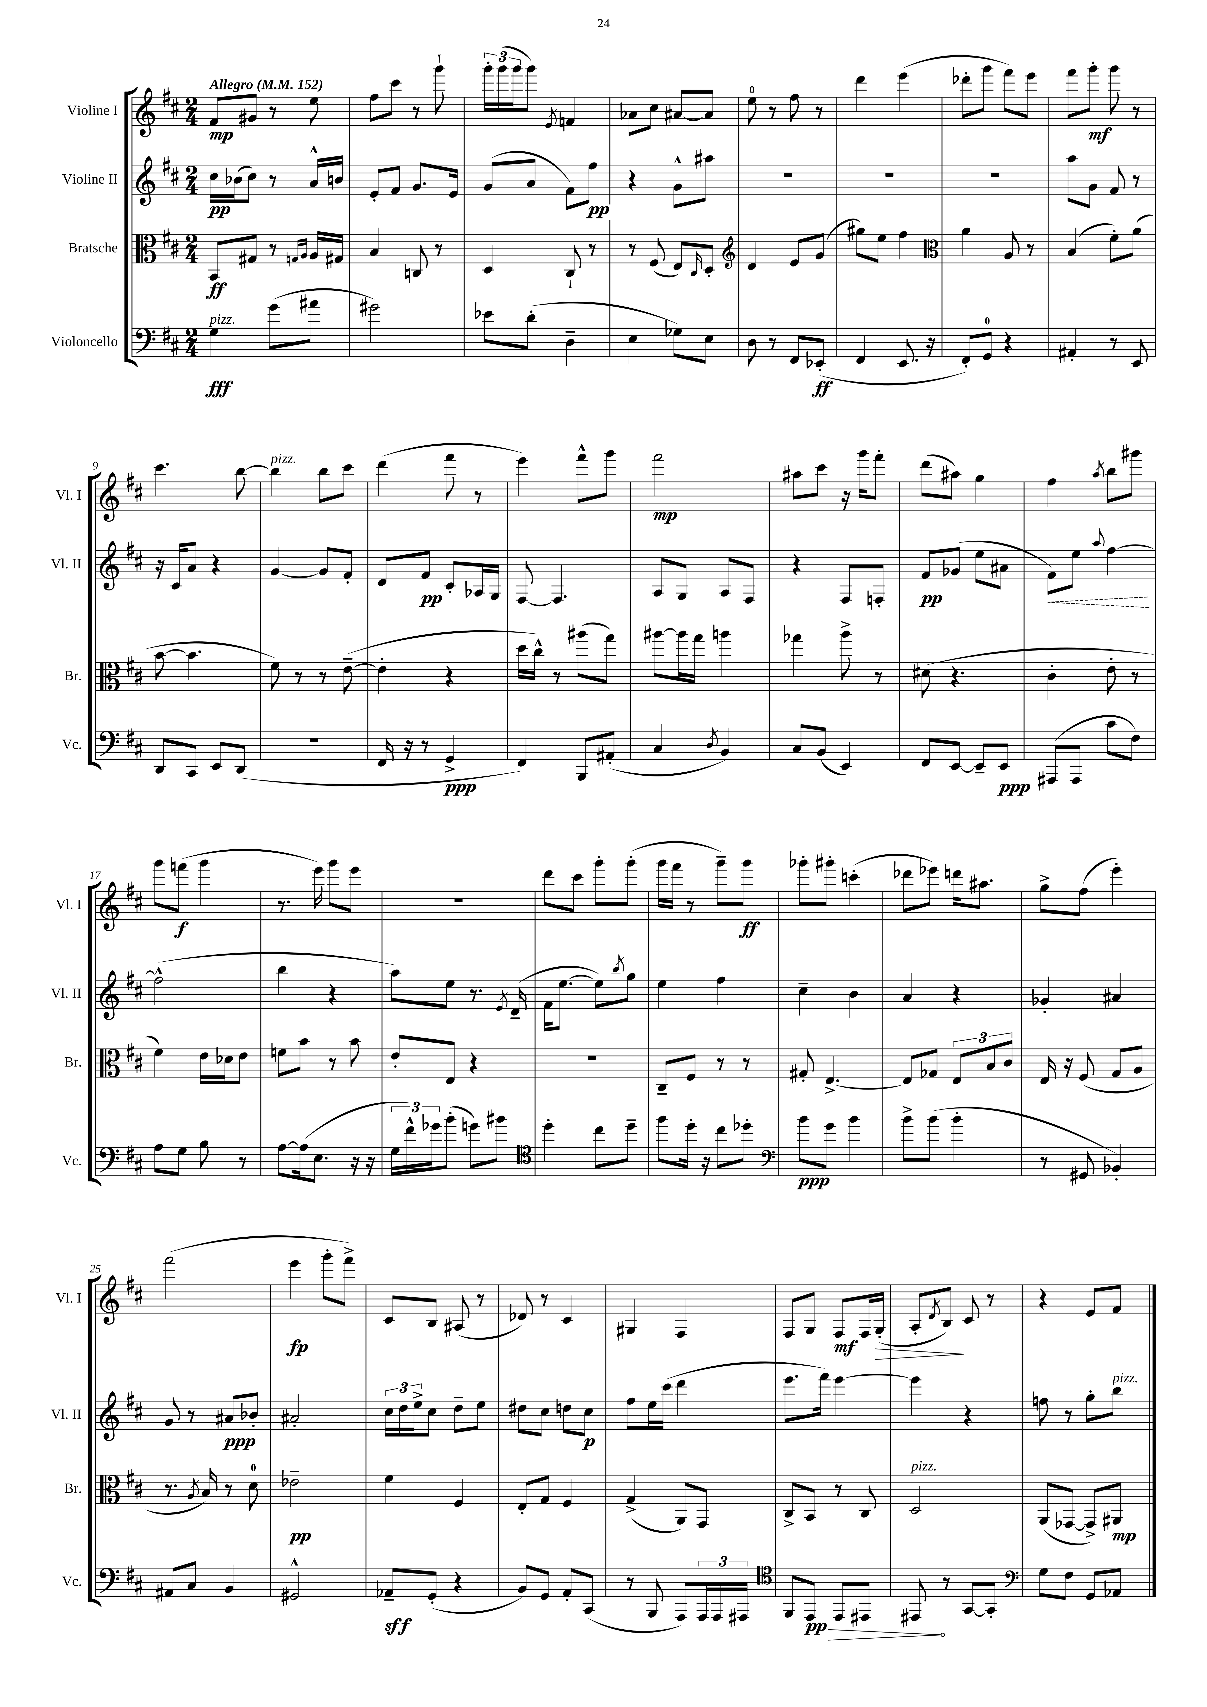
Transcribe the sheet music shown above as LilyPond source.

<<
\new StaffGroup <<
\new Staff = "s0" \with { instrumentName = "Violine I" shortInstrumentName = "Vl. I" } {
    \clef treble \key d \major \numericTimeSignature \time 2/4 \tempo "Allegro" 4 = 152
    fis'8\mp gis'8 r8 e''8 |
    fis''8 cis'''8 r8 g'''8-! |
    \tuplet 3/2 { g'''16-. g'''16( g'''16 } g'''8) \acciaccatura { e'8 } f'4 |
    aes'8 cis''8 ais'8~ ais'8 |
    e''8-0 r8 fis''8 r8 |
    d'''4 e'''4( |
    des'''8-. g'''8 fis'''8) e'''8 |
    fis'''8 g'''8-.\mf g'''8 r8 |
    cis'''4. b''8~ |
    b''4^\markup { \italic "pizz." } b''8 cis'''8 |
    d'''4( fis'''8 r8 |
    e'''4) fis'''8-^ g'''8 |
    fis'''2\mp |
    ais''8 cis'''8 r16 g'''16 fis'''8-. |
    d'''8( ais''8) g''4 |
    fis''4 \acciaccatura { a''8 } b''8 gis'''8 |
    g'''8 f'''8\f( g'''4 |
    r8. e'''16) g'''8 e'''8 |
    r2 |
    d'''8 cis'''8 g'''8-. g'''8-.( |
    g'''16 fis'''16 r8 g'''8--) g'''8\ff |
    ges'''8-. gis'''8-. c'''4-.( |
    des'''8 ees'''8) d'''16 ais''8. |
    g''8-> fis''8( e'''4-.) |
    fis'''2( |
    e'''4\fp g'''8-. fis'''8->) |
    cis'8 b8 ais8( r8 |
    des'8) r8 cis'4 |
    gis4 fis4 |
    fis8 g8 fis8\mf fis16 g16-.\>( |
    a8-. \acciaccatura { d'8 } b8\!) cis'8 r8 |
    r4 e'8 fis'8 \bar "|." |
}
\new Staff = "s1" \with { instrumentName = "Violine II" shortInstrumentName = "Vl. II" } {
    \clef treble \key d \major \numericTimeSignature \time 2/4
    cis''16\pp bes'16( cis''8) r8 a'16-^ b'16 |
    e'8-. fis'8 g'8. e'16 |
    g'8( a'8 fis'8) fis''8\pp |
    r4 g'8-^ ais''8 |
    R2 |
    R2 |
    R2 |
    a''8 g'8 fis'8 r8 |
    r16 cis'16 a'8 r4 |
    g'4~ g'8 fis'8-. |
    d'8 fis'8\pp cis'8-. aes16 g16 |
    fis8~ fis4. |
    a8 g8 a8 fis8 |
    r4 fis8 f8-. |
    fis'8\pp ges'8( e''8 ais'8 |
    \once \override Hairpin.style = #'dashed-line fis'8\<) e''8 \appoggiatura { a''8 } fis''4~\! |
    fis''2-^( |
    b''4 r4 |
    a''8) e''8 r8. \acciaccatura { e'8 } d'16--( |
    fis'16 e''8.~ e''8) \acciaccatura { b''8 } g''8 |
    e''4 fis''4 |
    cis''4-- b'4 |
    a'4 r4 |
    ges'4-. ais'4 |
    g'8 r8 ais'8\ppp bes'8-. |
    ais'2-. |
    \tuplet 3/2 { cis''16 d''16 e''16-> } cis''8 d''8-- e''8 |
    dis''8 cis''8 d''8 cis''8\p |
    fis''8 e''16 cis'''16( d'''4 |
    e'''8. fis'''16) e'''4~ |
    e'''4 r4 |
    f''8 r8 g''8-. b''8^\markup { \italic "pizz." } \bar "|." |
}
\new Staff = "s2" \with { instrumentName = "Bratsche" shortInstrumentName = "Br." } {
    \clef alto \key d \major \numericTimeSignature \time 2/4
    b,8\ff gis8 r8 \grace { g16 a16 } a16 gis16 |
    b4 c8 r8 |
    d4 cis8-! r8 |
    r8 fis8( e8) \grace { cis16 } d8-. |
    \clef treble d'4 e'8 g'8( |
    gis''8) e''8 fis''4 |
    \clef alto a'4 a8 r8 |
    b4( fis'8-.) a'8( |
    b'8~ b'4. |
    fis'8) r8 r8 e'8~--( |
    e'4-. r4 |
    d''16 cis''16-^) r8 ais''8( g''8) |
    ais''8~ ais''16 g''16 a''4 |
    ges''4 a''8-> r8 |
    dis'8( r4. |
    cis'4-. e'8-. r8 |
    fis'4) e'16 des'16 e'8 |
    f'8 b'8 r8 b'8 |
    e'8-. e8 r4 |
    R2 |
    cis8-- fis8 r8 r8 |
    gis8-. e4.~-> |
    e8 ges8 \tuplet 3/2 { e8 b8 cis'8 } |
    e16 r16 fis8( g8 a8 |
    r8. \acciaccatura { a8 } b16) r8 d'8-0 |
    ees'2--\pp |
    fis'4 fis4 |
    e8-. g8 fis4 |
    g4->( a,8) g,8 |
    cis8-> b,8 r8 cis8 |
    d2^\markup { \italic "pizz." } |
    a,8( ges,8~ ges,8->) ais,8\mp \bar "|." |
}
\new Staff = "s3" \with { instrumentName = "Violoncello" shortInstrumentName = "Vc." } {
    \clef bass \key d \major \numericTimeSignature \time 2/4
    g4\fff^\markup { \italic "pizz." } g'8( ais'8 |
    gis'2) |
    ees'8 d'8-.( d4-- |
    e4 ges8) e8 |
    d8 r8 fis,8 ees,8-.\ff( |
    fis,4 e,8. r16 |
    fis,8-.) g,8-0 r4 |
    ais,4-. r8 e,8 |
    d,8 cis,8 e,8 d,8( |
    R2 |
    fis,16 r16 r8 g,4->\ppp |
    fis,4) b,,8 ais,8-.( |
    cis4 \acciaccatura { d8 } b,4) |
    cis8 b,8( e,4) |
    fis,8 e,8~ e,8-- e,8\ppp |
    ais,,8( ais,,8 cis'8 fis8) |
    a8 g8 b8 r8 |
    a8~ a16( e8. r16 r16 |
    \tuplet 3/2 { g16 fis'16-^) ges'16 } b'8-.( g'8) bis'8 |
    \clef tenor d''4-. cis''8 d''8-- |
    fis''8 d''16-. r16 cis''8 des''8-. |
    \clef bass b'8\ppp g'8 b'4 |
    b'8-> b'8( b'4-. |
    r8 gis,8 bes,4-.) |
    ais,8 cis8 b,4 |
    gis,2-^ |
    aes,8--\sff g,8-.( r4 |
    b,8) g,8 a,8-. cis,8( |
    r8 b,,8 a,,8) \tuplet 3/2 { a,,16 a,,16 ais,,16 } |
    \clef tenor fis,8 \once \override Hairpin.circled-tip = ##t e,8\pp\> e,8 eis,8 |
    eis,8\! r8 g,8~ g,8-. |
    \clef bass g8 fis8 g,8 aes,8 \bar "|." |
}
>>
>>
